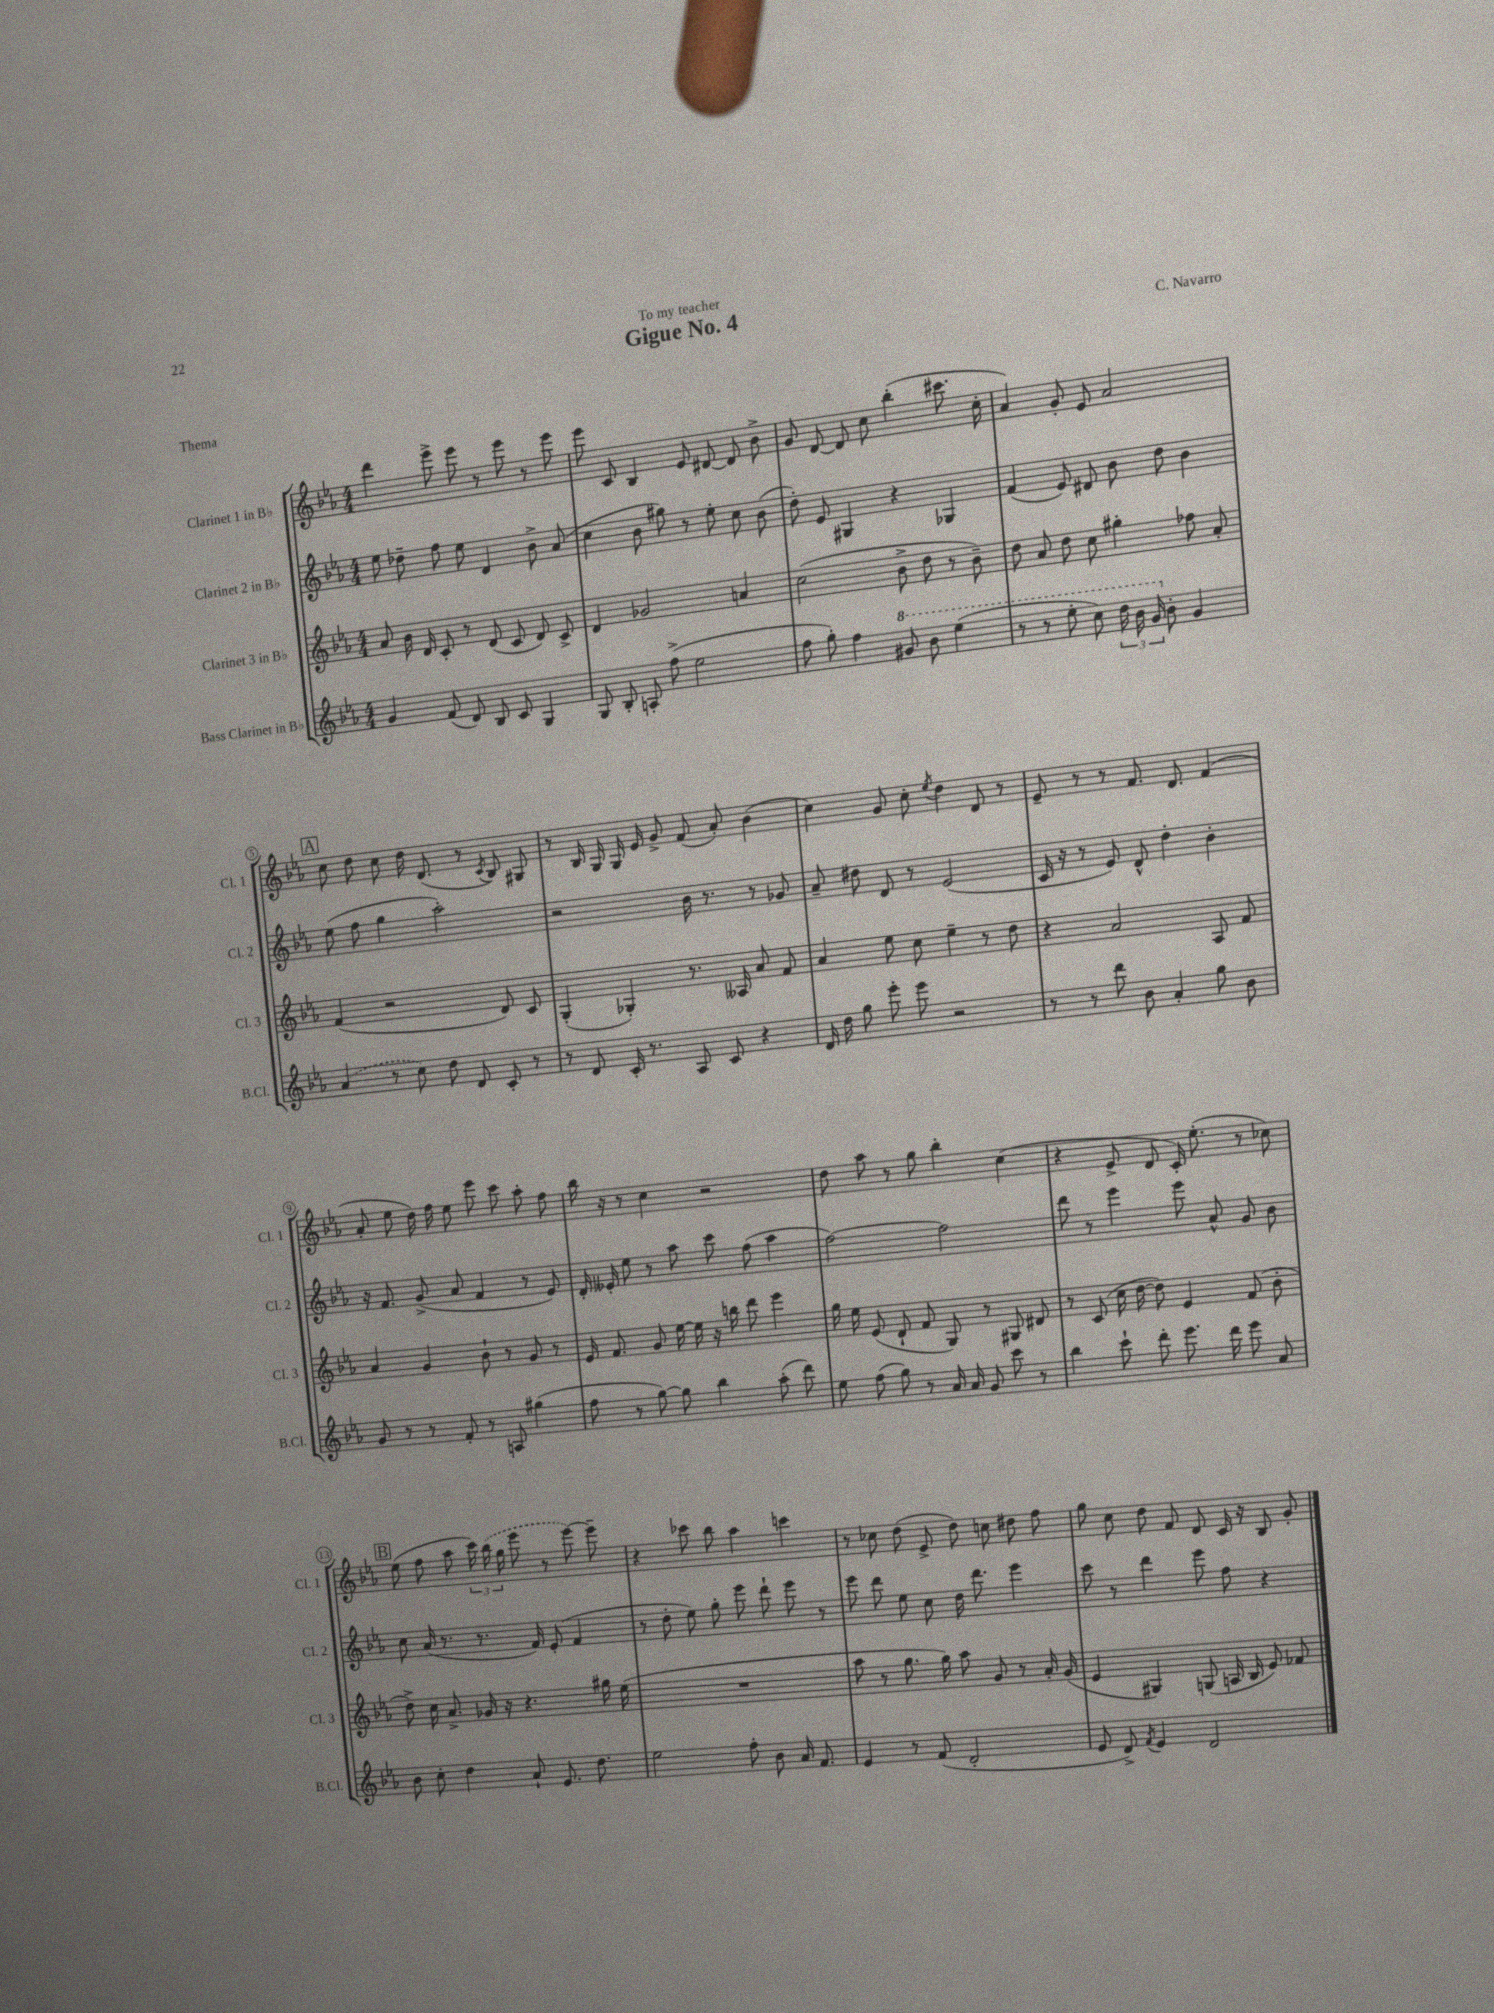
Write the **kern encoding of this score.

**kern	**kern	**kern	**kern
*part4	*part3	*part2	*part1
*staff4	*staff3	*staff2	*staff1
*I"Bass Clarinet in B♭	*I"Clarinet 3 in B♭	*I"Clarinet 2 in B♭	*I"Clarinet 1 in B♭
*I'B.Cl.	*I'Cl. 3	*I'Cl. 2	*I'Cl. 1
*clefG2	*clefG2	*clefG2	*clefG2
*k[b-e-a-]	*k[b-e-a-]	*k[b-e-a-]	*k[b-e-a-]
*M4/4	*M4/4	*M4/4	*M4/4
=1	=1	=1	=1
4g/	8a-/	8ee-\	4ddd\
.	16b-\	8dd-X~\	.
.	16d/	.	.
(8f/	8c'/	8ff\	8eee-^\
8d/)	8r	8ee-\	8eee-\
8B-/	(8d/	4d/	8r
8c/	8c/	.	8eee-\
4G/	8d/)	8b-^\	8r
.	8c^/	(8a-/	8eee-\
=2	=2	=2	=2
8G/	4d/	4cc\	8eee-\
8B-'/	.	.	8c/
8An'/	2g-X/	8b-\	4B-/
(8ff^\	.	8gg#X\)	.
2ee-\	.	8r	8e-/
.	.	8ee-'\	[8d#X/
.	4an/	8cc\	8d#/]
.	.	(8b-\	8b-^\
=3	=3	=3	=3
8ff\	(2cc\	8dd'\)	8g/
8gg'\)	.	8e-/	[8d/
4ff\	.	4G#X/	8d/]
.	.	.	8cc\
*8va	*	*	*
8gg#X/	8b-^\	4r	(4bb-'\
8bb-\	8dd\	.	.
(4eee-\	8r	4G-X/	8.ccc#X\
.	8b-~\)	.	.
.	.	.	16cc'\
=4	=4	=4	=4
8r	8dd\	(4f/	4a-/)
8r	8a-/	.	.
8eee-'\	8dd\	8e-/)	8g'/
8ccc\)	8cc\	8d#X/	8e-/
24ddd\	4gg#X'\	8b-\	2a-/
24bb-\	.	.	.
24gg/	.	.	.
*X8va	*	*	*
8b-'\	.	8dd\	.
4g/	8ff-X\	4b-\	.
.	8a-'/	.	.
!!LO:LB:g=z
!!LO:REH:place=s1:t=A
=5	=5	=5	=5
(4a-/	(4f/	(8ee-\	8cc\
.	.	8ff\	8dd\
8r	2r	4gg\	8cc\
8cc\)	.	.	16dd\
.	.	.	(8.d/
8dd\	.	2aa-'\)	.
8d/	.	.	8r
.	.	.	8qc/
8c'/	8d/)	.	8B-/)
8r	8c/	.	8G#X/
=6	=6	=6	=6
8r	(4G'/	2r	8r
8d/	.	.	16B-/
.	.	.	16G/
16c'/	4G-X'/)	.	16G/
8.r	.	.	16e-/
.	.	.	8g^/
8A-/	8.r	16b-\	(8f/
.	.	8.r	.
8c/	.	.	8a-'/)
.	16A--X/	.	.
4r	8a-/	8r	(4b-\
.	8f/	8g-X/	.
=7	=7	=7	=7
16d/	4a-/	8a-~/	4cc\)
16dd\	.	.	.
8gg\	.	8dd#X\	.
8eee-'\	8ee-\	8d/	8g/
8eee-\	8cc\	8r	8cc'\
.	.	.	8qee-/
2r	4ee-~\	(2e-/	4dd\
.	8r	.	8d/
.	8dd\	.	8r
=8	=8	=8	=8
8r	4r	16c/	8e-~/
.	.	16r	.
8r	.	8r	8r
8ddd\	2a-/	8e-/)	8r
8b-\	.	8d^^/	8.f/
4a-'/	.	4dd'\	.
.	.	.	8.d/
8gg\	8A-/	4b-'\	(4f/
8b-\	8f/	.	.
!!LO:LB:g=z
=9	=9	=9	=9
8g/	4a-/	16r	8a-'/
.	.	8.f/	.
8r	.	.	8ee-\
8r	4g/	(8g^/	16dd\)
.	.	.	16ff\
8f'/	.	8a-/	8ee-\
8r	8b-`\	4f/	8eee-\
8An/	8r	.	8ccc\
(4gg#X\	8g/	8r	8aa-'\
.	8r	8e-/)	8ff\
=10	=10	=10	=10
8ff\	16e-/	16d'/	16bb-\
.	8.f/	16e--X'/	16r
8r	.	8ee-\	8r
[8gg\)	8g/	8r	4cc\
8gg\]	[16ee-\	8aa-\	.
.	16ee-\]	.	.
4bb-\	16r	8ccc\	2r
.	16bbn\	.	.
.	8ddd\	(8ff\	.
(8aa-'\	4eee-\	4aa-\	.
8ddd\)	.	.	.
=11	=11	=11	=11
8ee-\	16gg\	[2ff\)	8dd\
.	16ee-\	.	.
(8ff\	(8e-/	.	8aa-\
8gg\)	8d`/	.	8r
8r	8f/	.	8gg\
16a-/	8G/)	2ff\]	4bb-'\
16a-/	.	.	.
8g/	8r	.	.
8ccc\	8G#X/	.	(4cc\
8r	8d#X/	.	.
=12	=12	=12	=12
4bb-\	8r	8ddd\	4r
.	(8c/	8r	.
8ccc`\	16cc\	4eee-\	8e-^/
.	[16dd\	.	.
8ddd'\	8dd\])	.	8d/
8.eee-\	4e-/	8eee-\	16c'/)
.	.	.	(8.ee-'\
.	.	8a-^^/	.
16ddd\	.	.	.
8eee-\	(8f/	8g/	8r
8a-/	8b-'\	8b-\	8cc-X\)
!!LO:LB:g=z
!!LO:REH:place=s1:t=B
=13	=13	=13	=13
8b-\	8dd^\)	8cc\	(8ee-\
8cc'\	16cc\	(16a-/	8ff\
.	8.a-^/	8.r	.
4dd\	.	.	8aa-\
.	16g-X/	8.r	24ccc\)
.	.	.	(24bb-\
.	16r	.	.
.	.	.	24gg\
8a-`/	4.r	.	8eee-\
.	.	16f/)	.
8.e-/	.	(8e-'/	8r
.	.	4f/	[8eee-\)
8.dd\	.	.	.
.	16gg#X\	.	8eee-~\]
.	(16ee-\	.	.
=14	=14	=14	=14
2ee-\	1r	8r	4r
.	.	8dd'\	.
.	.	8ee-\)	8ccc-X\
.	.	8gg'\	8bb-\
8ff'\	.	8eee-\	4aa-\
8b-\	.	8ddd`\	.
16a-/	.	8eee-\	4cccn\
8.f/	.	.	.
.	.	8r	.
=15	=15	=15	=15
4e-/	8aa-\	8eee-\	8r
.	8r	8ddd\	8cc-X\
8r	8.gg\	8ee-\	(8dd\
(8f/	.	8cc\	8e-^/
.	16gg\)	.	.
2d'/	8aa-\	16dd\	8dd\)
.	.	8.ddd\	.
.	8g/	.	8ccn\
.	8r	4eee-\	8dd#X\
.	16a-'/	.	8ff\
.	(16g/	.	.
=16	=16	=16	=16
8e-/	4e-/	8ccc\	8gg\
8d^/)	.	8r	8cc\
8qf/	.	.	.
4e-/	4G#X/)	4ddd\	8dd\
.	.	.	8f/
2d/	(8Gn/	8eee-\	8d/
.	16An/	8ff\	16c/
.	16B-/	.	16r
.	8e-/)	4r	8B-/
.	8f-X/	.	8g'/
==	==	==	==
*-	*-	*-	*-
